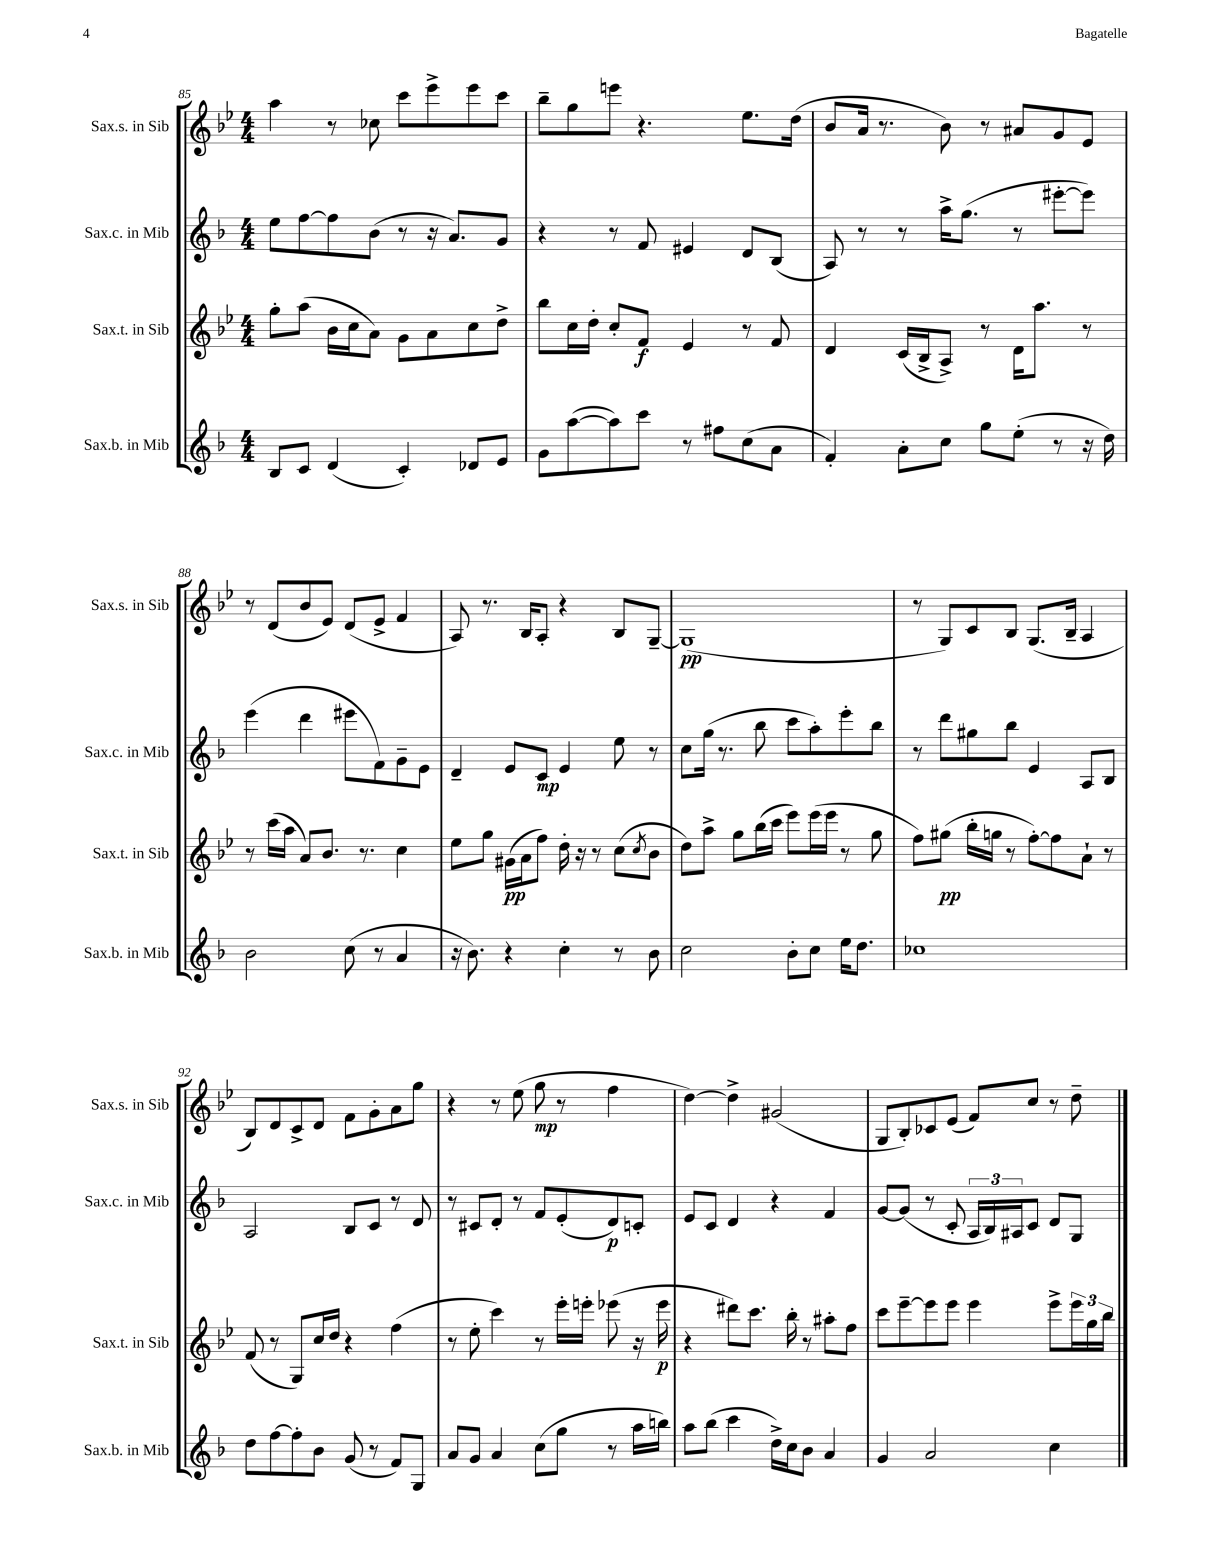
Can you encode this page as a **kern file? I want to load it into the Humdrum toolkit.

**kern	**kern	**kern	**kern
*staff4	*staff3	*staff2	*staff1
*clefG2	*clefG2	*clefG2	*clefG2
*k[b-]	*k[b-e-]	*k[b-]	*k[b-e-]
*M4/4	*M4/4	*M4/4	*M4/4
8B-/L	8gg'\L	8ee\L	4aa\
8c/J	(8aa\J	[8ff\	.
(4d/	16b-\LL	8ff\]	8r
.	16cc\J	.	.
.	8a\J)	(8b-\J	8cc-\
4c'/)	8g\L	8r	8ccc\L
.	8a\	16r	8eee-^\
.	.	8.a/L)	.
8d-/L	8cc\	.	8eee-\
8e/J	8dd^\J	8g/J	8ccc\J
=	=	=	=
8g\L	8bb-\L	4r	8bb-~\L
([8aa\	16cc\L	.	8gg\
.	16dd'\JJ	.	.
8aa\])	8cc'/L	8r	8eee\J
8ccc\J	8f/J	8f/	4.r
8r	4e-/	4e#/	.
8ff#\L	.	.	.
(8cc\	8r	8d/L	8.ee-\L
8a\J	8f/	(8B-/J	.
.	.	.	(16dd\Jk
=	=	=	=
4f'/)	4d/	8A/)	8b-/L
.	.	8r	16a/Jk
.	.	.	8.r
8a'\L	(16c/LL	8r	.
.	16B-^/J	.	.
8cc\J	8A^/J)	16aa^\LK	8b-\)
.	.	(8.gg\J	.
8gg\L	8r	.	8r
(8ee'\J	16d\LK	8r	8a#/L
.	8.aa\J	.	.
8r	.	[8eee#'\L	8g/
16r	8r	8eee#\]J)	8e-/J
16dd\)	.	.	.
=	=	=	=
2b-\	8r	(4eee\	8r
.	(16ccc\LL	.	(8d/L
.	16aa\JJ	.	.
.	8a/L)	4ddd\	8b-/
.	8.b-/J	.	8e-/J)
(8cc\	.	8eee#\L	(8d/L
.	8.r	.	.
8r	.	8f\)	8e-^/J
4a/	4cc\	8g~\	4f/
.	.	8e\J	.
=	=	=	=
16r	8ee-\L	4d~/	8A/)
8.b-\)	.	.	.
.	8gg\J	.	8.r
4r	(16g#\LL	8e/L	.
.	16a\J	.	16B-/LK
.	8ff\J)	8c/J	8A'/J
4cc'\	16dd'\	4e/	4r
.	16r	.	.
.	8r	.	.
8r	(8cc\L	8ee\	8B-/L
.	8qcc/	.	.
8b-\	8b-\J	8r	[8G~/J
=	=	=	=
2cc\	8dd\L)	8cc\L	(1G]
.	8aa^\J	(16gg\Jk	.
.	.	8.r	.
.	8gg\L	.	.
.	(16bb-\L	8bb-\	.
.	16ccc\JJ	.	.
8b-'\L	8eee-\L)	8ccc\L	.
8cc\J	(16eee-\L	8aa'\)	.
.	16eee-\JJ	.	.
16ee\LK	8r	8eee'\	.
8.dd\J	.	.	.
.	8gg\	8bb-\J	.
=	=	=	=
1cc-	8ff\L)	8r	8r
.	(8gg#\J	8ddd\L	8G/L)
.	16bb-'\LL	8gg#\	8c/
.	16gg\JJ	.	.
.	8r	8bb-\J	8B-/J
.	[8ff'\L)	4e/	(8.G/L
.	8ff\]	.	.
.	.	.	16B-~/Jk
.	8a`\J	8A/L	4A/
.	8r	8B-/J	.
=	=	=	=
8dd\L	(8f/	2A/	8B-/L)
[8ff\	8r	.	8d/
8ff'\]	8G/L)	.	8c^/
8b-\J	16cc/L	.	8d/J
.	16dd/JJ	.	.
(8g/	4r	8B-/L	8f\L
8r	.	8c/J	8g'\
8f/L)	(4ff\	8r	8a\
8G/J	.	8d/	8gg\J
=	=	=	=
8a/L	8r	8r	4r
8g/J	8ee-'\	8c#/L	.
4a/	4ccc\)	8d'/J	8r
.	.	8r	(8ee-\
(8cc\L	8r	8f/L	8gg\
8gg\J	16eee-'\LL	(8e'/	8r
.	16eee'\JJ	.	.
8r	(8eee-\	8d/)	4ff\
16aa\LL	16r	8c'/J	.
16bb\JJ)	16eee-\	.	.
=	=	=	=
8aa\L	4r	8e/L	[4dd\)
(8bb-\J	.	8c/J	.
4ccc\	8ddd#\L)	4d/	4dd^\]
.	8.ccc\J	.	.
16dd^\LL)	.	4r	(2g#/
16cc\J	16bb-'\	.	.
8b-\J	8r	.	.
4a/	8aa#'\L	4f/	.
.	8ff\J	.	.
=	=	=	=
4g/	8ccc\L	[8g/L	8G/L
.	[8eee-~\	(8g/]J	8B-'/)
2a/	8eee-\]	8r	8c-/
.	8eee-\J	8c'/	(8e-/J
.	4eee-\	24A/LL	8f/L)
.	.	24B-/)	.
.	.	24A#/J	.
.	.	8c/J	8cc/J
4cc\	8eee-^\L	8d/L	8r
.	24eee-\L	8G/J	8dd~\
.	24gg\	.	.
.	24bb-\JJ	.	.
==	==	==	==
*-	*-	*-	*-
